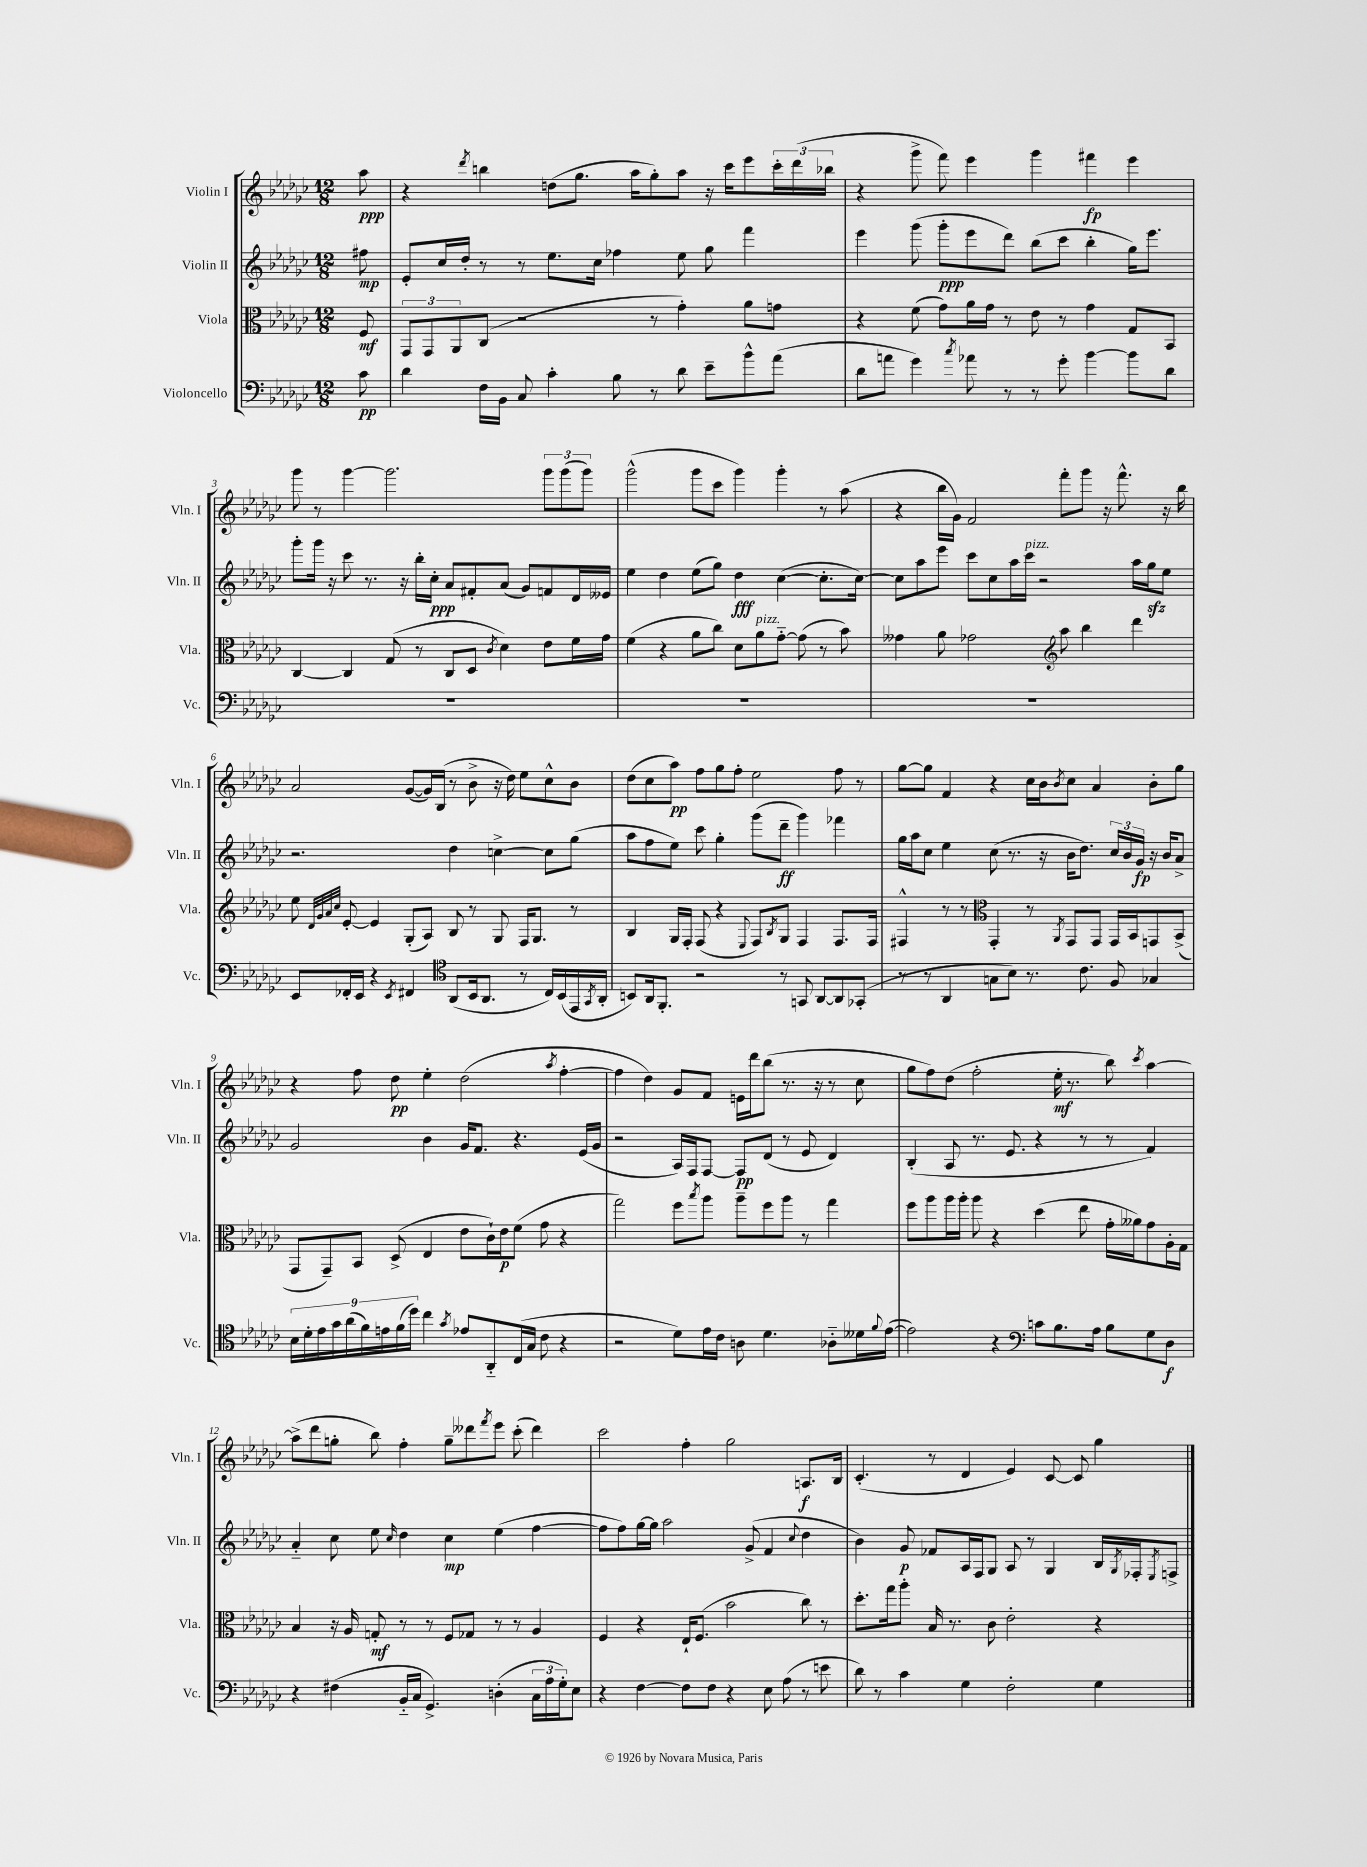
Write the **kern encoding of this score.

**kern	**kern	**kern	**kern
*staff4	*staff3	*staff2	*staff1
*clefF4	*clefC3	*clefG2	*clefG2
*k[b-e-a-d-g-c-]	*k[b-e-a-d-g-c-]	*k[b-e-a-d-g-c-]	*k[b-e-a-d-g-c-]
*M12/8	*M12/8	*M12/8	*M12/8
8c-	8F	8ff#	8aa-
=	=	=	=
4d-	12GG-	8e-'	4r
.	12GG-	.	.
.	.	16cc-	.
.	12AA-	.	.
.	.	16dd-'	.
.	.	.	8qddd-
16F	(8C-	8r	4bb
16BB-	.	.	.
8C-	2r	8r	.
4c-'	.	8.ee-	(8dd
.	.	.	8.gg-
.	.	16cc-	.
8B-	.	4ff-	.
.	.	.	16aa-
8r	8r	.	8gg-')
8d-	4g-')	8ee-	8aa-
8e-~	.	8gg-	16r
.	.	.	16ccc-
8b-^^	8a-	4fff	8eee-
(8a-	8g	.	24ccc-'
.	.	.	(24ddd-
.	.	.	24bb-
=	=	=	=
8d-	4r	4eee-	4r
8a	.	.	.
4g-)	(8f	(8ggg-	8ggg-^
.	8g-)	8ggg-'	8fff)
8qcc-	.	.	.
8a-	16a-	8eee-	4eee-
.	16g-	.	.
8r	8r	8ddd-)	.
8r	8e-	(8bb-	4ggg-
8g-'	8r	8ccc-	.
[4b-	4g-	4bb-'	4fff#
8b-]	8G-	16gg-)	4eee-
.	.	8.eee-	.
8d-	8BB-	.	.
=	=	=	=
1.r	[4C-	8ggg-'	8ggg-
.	.	16ggg-	8r
.	.	16r	.
.	4C-]	8ccc-	[4ggg-
.	.	8.r	.
.	(8G-	.	2.ggg-]
.	.	16r	.
.	8r	16bb-'	.
.	.	16cc-'	.
.	8C-	8a-	.
.	8D-	8f#'	.
.	8qc-	.	.
.	4d-)	(8a-	.
.	.	8g-)	.
.	8e-	8f	12ggg-
.	.	.	(12ggg-
.	16f	16d-	.
.	.	.	12ggg-)
.	16g-	16e--	.
=	=	=	=
1.r	(4f	4ee-	(2ggg-^^
.	4r	4dd-	.
.	8a-	(8ee-	8ggg-
.	8cc-)	8gg-)	8ccc-
.	8d-	4dd-	4ggg-)
.	8a-	.	.
.	[8g-'~	([4cc-	4ggg-'
.	(8g-]	.	.
.	8r	8.cc-']	8r
.	8b-)	.	(8aa-
.	.	[16cc-)	.
=	=	=	=
1.r	4g--	8cc-]	4r
.	.	8aa-	.
.	8a-	8eee-	16bb-
.	.	.	16g-)
.	2g-	8ccc-	2f
.	.	8cc-	.
.	.	16aa-	.
.	.	16ccc-	.
.	.	2r	.
*	*clefG2	*	*
.	8aa-	.	8fff'
.	4bb-	.	8ggg-
.	.	.	16r
.	.	.	8.fff^^
.	4ddd-	16aa-	.
.	.	16gg-	.
.	.	8ee-	16r
.	.	.	16bb-
=	=	=	=
8EE-	8ee-	2.r	2a-
.	32qqd-	.	.
.	32qqg-	.	.
.	32qqa-	.	.
.	32qqcc-	.	.
16FF-'	[8e-'	.	.
16EE-	.	.	.
4r	4e-]	.	.
8qEE-	.	.	.
4FF#	(8G-'	.	([8g-
.	8A-)	.	16g-])
.	.	.	(16B-
*clefC4	*	*	*
(8AA-	8B-	4dd-	8r
16BB-	8r	.	8b-^
8.AA-	.	.	.
.	8G-	[4cc^	16r
.	.	.	16dd-)
8r	16F	.	8ee-
.	8.G-	.	.
16C-)	.	8cc]	8cc-^^
(16BB-	.	.	.
16EE-	8r	(8gg-	8b-
8qGG-	.	.	.
16AA-'	.	.	.
=	=	=	=
8BB)	4B-	8aa-	(8dd-
16AA-	.	8ff	8cc-
8.FF'	.	.	.
.	16G-	8ee-)	8aa-)
.	16F'	.	.
2r	(8F	8ccc-	8ff
.	4r	4gg-'	8gg-
.	.	.	8ff'
.	8qqE-	.	.
.	8F)	(8ggg-	2ee-
.	8qB-	.	.
8r	8G-	8ddd-~	.
8GG	4F	4ggg-)	.
[8AA-	.	.	.
8AA-]	8.F	4fff-	8ff
(8GG-'	.	.	8r
.	16F	.	.
=	=	=	=
8r	4F#^^	16gg-	[8gg-
.	.	16aa-	.
8r	.	8cc-	8gg-]
4AA-	8r	4ee-	4f
.	8r	.	.
*	*clefC3	*	*
8G	4GG-'	(8cc-	4r
8B-)	.	8.r	.
8.r	8r	.	16cc-
.	.	16r	16b-
.	8qAA-	.	8qb-
.	8GG-	16b-	8cc-
8.c-	.	8.dd-)	.
.	8GG-	.	4a-
8F	16GG-	24cc-	.
.	.	24b-	.
.	16BB-	.	.
.	.	24g-	.
4G-	8GG	16r	8b-'
.	.	16b-	.
.	(8BB-^	8a-^	8gg-
=	=	=	=
18B-	8GG-	2g-	4r
18d-'	.	.	.
18e-	.	.	.
.	8GG-~)	.	.
18g-	.	.	.
(18a-	.	.	.
.	8BB-	.	8ff
18f)	.	.	.
18e	.	.	.
.	(8D-^	.	8dd-
(18f	.	.	.
18dd-)	.	.	.
4cc-	4E-	4b-	4ee-'
8qg-	.	.	.
8e-	8e-	16g-	(2dd-
.	.	8.f	.
8AA-'~	16c-`)	.	.
.	16e-	.	.
(16C-	(8f	4.r	.
16G-	.	.	.
8c-	8g-	.	.
.	.	.	8qaa-
4r	4r	.	[4ff'
.	.	(16e-	.
.	.	16g-	.
=	=	=	=
2r	2gg-)	2r	4ff]
.	.	.	4dd-)
8d-)	8ff	16A-)	8g-
.	.	16F	.
.	8qbb-	.	.
16e-	8aa-	[8F	8f
16c-	.	.	.
8A	8aa-~	8F]	16e
.	.	.	16ddd-
4.d-	8ff	(8d-	(8bb-
.	8aa-	8r	8.r
.	8r	8e-	.
.	.	.	16r
8A-'~	4gg-	4d-)	8r
16d--	.	.	8cc-
8qqf	.	.	.
([16e-	.	.	.
=	=	=	=
2e-])	8ff	(4B-'	8gg-
.	8aa-	.	8ff)
.	16aa-	8A-	(8dd-
.	16aa-'	.	.
.	8aa-	8.r	2ff'
4r	4r	.	.
.	.	8.e-	.
*clefF4	*	*	*
8c	(4dd-	4r	.
8.B-	.	.	16ee-'
.	.	.	8.r
.	8ee-	8r	.
16A-	.	.	.
8B-	16g-'	8r	8bb-)
.	16a--)	.	.
.	.	.	8qccc-
8G-	8g-	4f)	[4aa-
8D-	16A-'	.	.
.	16G-	.	.
=	=	=	=
4r	4B-	4a-'~	(8aa-^]
.	.	.	8ddd-
(4F#	16r	8cc-	8gg'
.	16A-	.	.
.	8G'	8ee-	8bb-)
.	.	16qqcc-	.
16BB-'~	8r	4dd-	4ff'
16C-	.	.	.
4.GG-^)	8r	.	.
.	8F	4cc-	8gg~
.	8G-	.	8ddd--
.	.	.	8qfff
(4D'	8r	(4ee-	8eee-
.	8r	.	(8ccc-'
24C-	4A-	[4ff	4ddd--)
24A-	.	.	.
24G-')	.	.	.
8E-	.	.	.
=	=	=	=
4r	4F	8ff]	2ccc-
.	.	8ff)	.
[4F	4r	[16gg-	.
.	.	16gg-]	.
.	.	2aa-	.
8F]	16E-`	.	4ff'
.	(8.F	.	.
8F	.	.	.
4r	2b-	.	2gg-
.	.	(8g-^	.
8E-	.	4f	.
(8A-	.	.	.
.	.	8qqcc-	.
8r	8cc-)	4dd-	8.A
8e	8r	.	.
.	.	.	16B-
=	=	=	=
8d-)	8.dd-'	4b-)	(4.c-'
8r	.	.	.
.	16gg-	.	.
4c-	8aa-'	8g-	.
.	16B-	8f-	8r
.	8.r	.	.
4G-	.	16A-	4d-
.	.	16F	.
.	8c-	8G-	.
2F'	2e-'	8A-	4e-)
.	.	8r	.
.	.	4G-	[8c-
.	.	.	8c-]
4G-	4r	16B-	4gg-
.	.	8qG-	.
.	.	16F-'	.
.	.	8qE-	.
.	.	8F^	.
==	==	==	==
*-	*-	*-	*-
